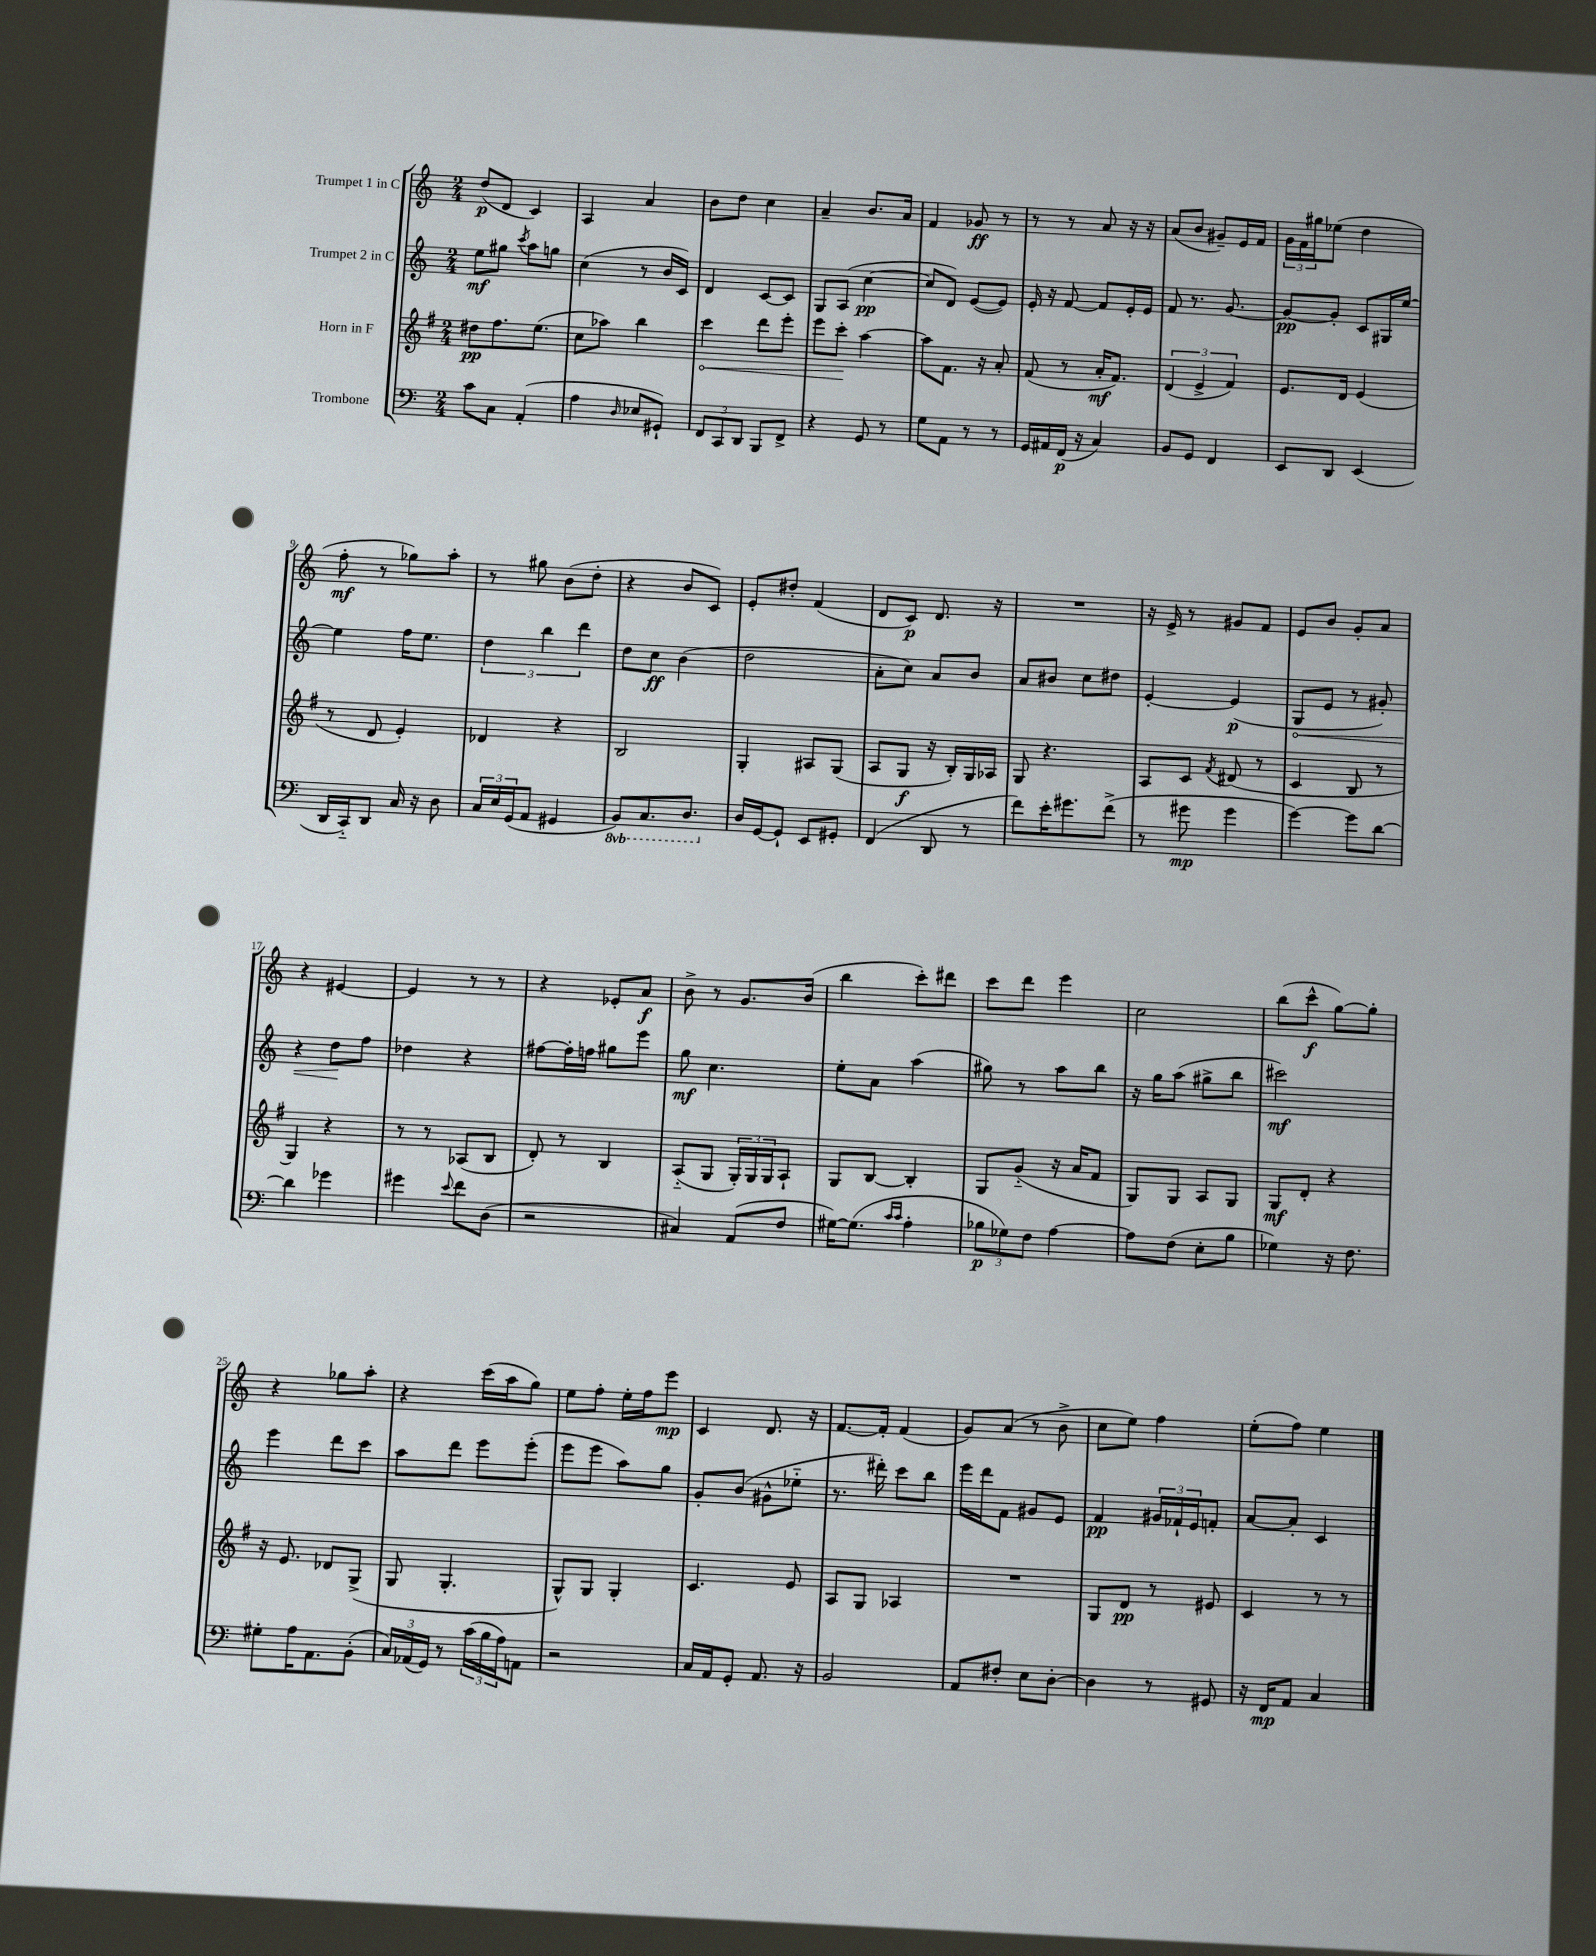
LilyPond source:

<<
\new StaffGroup <<
\new Staff = "s0" \with { instrumentName = "Trumpet 1 in C" } {
    \clef treble \key c \major \numericTimeSignature \time 2/4
    d''8\p( d'8 c'4) |
    a4 a'4 |
    b'8 d''8 c''4 |
    a'4-- b'8. a'16 |
    f'4 ges'8\ff r8 |
    r8 r8 a'8 r16 r16 |
    a'8( b'8 gis'8--) e'16 f'16 |
    \tuplet 3/2 { g'16 f'16 gis''16 } ees''8( d''4 |
    f''8-.\mf r8 ges''8) a''8-. |
    r8 gis''8 b'8( d''8-. |
    r4 b'8 c'8) |
    e'8-. dis''8-. f'4( |
    d'8 c'8\p) d'8. r16 |
    R2 |
    r16 e'16-> r8 gis'8 f'8 |
    e'8 b'8 g'8-. a'8 |
    r4 eis'4~ |
    eis'4 r8 r8 |
    r4 ees'8-. a'8\f |
    b'8-> r8 g'8. b'16( |
    b''4 c'''8-.) dis'''8 |
    c'''8 d'''8 e'''4 |
    c''2 |
    b''8( c'''8-^\f g''8~) g''8-. |
    r4 ges''8 a''8-. |
    r4 c'''16( a''16 g''8) |
    e''8 f''8-. e''16-. f''16 e'''8\mp |
    c'4 d'8. r16 |
    f'8.~ f'16-. f'4( |
    g'8) a'8( r8 b'8-> |
    c''8 e''8) f''4 |
    e''8-.( f''8) e''4 \bar "|." |
}
\new Staff = "s1" \with { instrumentName = "Trumpet 2 in C" } {
    \clef treble \key c \major \numericTimeSignature \time 2/4
    e''8\mf gis''8 \acciaccatura { c'''8 } a''8 g''8 |
    c''4( r8 b'16 c'16) |
    d'4 c'8~ c'8 |
    g8 a8( c''4~\pp |
    c''8 d'8) e'8~( e'8) |
    e'16-. r16 f'8~ f'8 e'16-. e'16 |
    f'8 r8. g'8.~ |
    g'8~\pp g'8-. c'8 gis16 e''16~ |
    e''4 f''16 e''8. |
    \tuplet 3/2 { d''4 b''4 d'''4 } |
    d''8 c''8\ff b'4( |
    d''2 |
    a'8-. c''8) a'8 b'8 |
    a'8 bis'8 c''8 dis''8 |
    e'4~-. e'4\p( |
    \once \override Hairpin.circled-tip = ##t g8\< e'8 r8 gis'8-.) |
    r4 d''8\! f''8 |
    des''4 r4 |
    fis''8~ fis''16-. f''16 gis''8 e'''8 |
    g''8\mf c''4. |
    e''8-. a'8 a''4( |
    gis''8) r8 a''8 b''8 |
    r16 g''16 a''8( gis''8-> b''8 |
    cis'''2\mf) |
    e'''4 d'''8 c'''8 |
    a''8 d'''8 e'''8 e'''8-.( |
    e'''8 e'''8 a''8) g''8 |
    g'8-. b'8( gis'8-^ ees''8-_ |
    r8. dis'''16-.) c'''8 b''8 |
    e'''16 d'''16 f'8 gis'8 e'8 |
    f'4\pp \tuplet 3/2 { gis'16 fes'16-! e'16 } f'8-. |
    a'8~ a'8-. c'4 \bar "|." |
}
\new Staff = "s2" \with { instrumentName = "Horn in F" } {
    \clef treble \key g \major \numericTimeSignature \time 2/4
    dis''8\pp fis''8. e''8.( |
    c''8 aes''8) b''4 |
    \once \override Hairpin.circled-tip = ##t c'''4\< d'''8 e'''8-. |
    e'''8 c'''8-.\! a''4~ |
    a''8 fis'8. r16 a'8-. |
    fis'8( r8 a'16-.\mf fis'8.) |
    \tuplet 3/2 { d'4( e'4-> fis'4) } |
    e'8. d'16 e'4( |
    r8 d'8 e'4-.) |
    des'4 r4 |
    b2 |
    g4-. ais8 g8( |
    a8 g8\f r16 b16-.) g16 aes16 |
    g8 r4. |
    a8 c'8 \acciaccatura { fis'8 } dis'8( r8 |
    c'4 b8 r8 |
    g4) r4 |
    r8 r8 aes8( b8 |
    d'8-.) r8 b4 |
    a8-_( g8 \tuplet 3/2 { g16-.) g16 g16 } a8-! |
    g8 b8~ b4-. |
    g8 g'8-_( r16 a'16 fis'8 |
    g8) g8 a8 g8 |
    g8\mf d'8-. r4 |
    r16 e'8. des'8 g8->( |
    g8 g4.-. |
    g8-^) g8 g4-. |
    c'4. e'8 |
    a8 g8 aes4 |
    R2 |
    g8 d'8\pp r8 eis'8 |
    c'4 r8 r8 \bar "|." |
}
\new Staff = "s3" \with { instrumentName = "Trombone" } {
    \clef bass \key c \major \numericTimeSignature \time 2/4 \set Staff.ottavationMarkups = #ottavation-simple-ordinals
    c'8 c8 a,4-.( |
    a4 \grace { d16 } ees8 gis,8-!) |
    \tuplet 3/2 { f,8 c,8 d,8 } b,,8 f,8-> |
    r4 g,8 r8 |
    g8 a,8 r8 r8 |
    g,16 ais,16 f,16\p( r16 c4) |
    b,8 g,8 f,4 |
    e,8 d,8 e,4( |
    d,16 c,16-_) d,8 c16 r16 d8 |
    \tuplet 3/2 { c16 e16 g,16( } a,8 gis,4 |
    \ottava #-1 b,,8) c,8. d,8. \ottava #0 |
    d16 g,16~ g,8-! e,8 gis,8-. |
    f,4( d,8 r8 |
    f'8) e'16-. gis'8. f'8->( |
    r8 gis'8\mp gis'4 |
    g'4~) g'8 d'8~ |
    d'4 ges'4 |
    gis'4 \appoggiatura { e'8 } f'8 d8( |
    r2 |
    cis4) a,8( f8 |
    gis16~) gis8.( \grace { c'16 c'16 } a4-. |
    \tuplet 3/2 { bes8\p ges8) f8 } a4~ |
    a8 f8( e8-. b8 |
    ges4) r16 f8. |
    gis8-. a16 a,8. b,8-.( |
    \tuplet 3/2 { c16) aes,16( g,16) } r8 \tuplet 3/2 { c'16( b16 a16) } a,8 |
    r2 |
    c16 a,16 g,8-. a,8. r16 |
    b,2 |
    a,8 fis8-. e8 d8~-. |
    d4 r8 gis,8 |
    r16 f,16\mp a,8 c4 \bar "|." |
}
>>
>>
